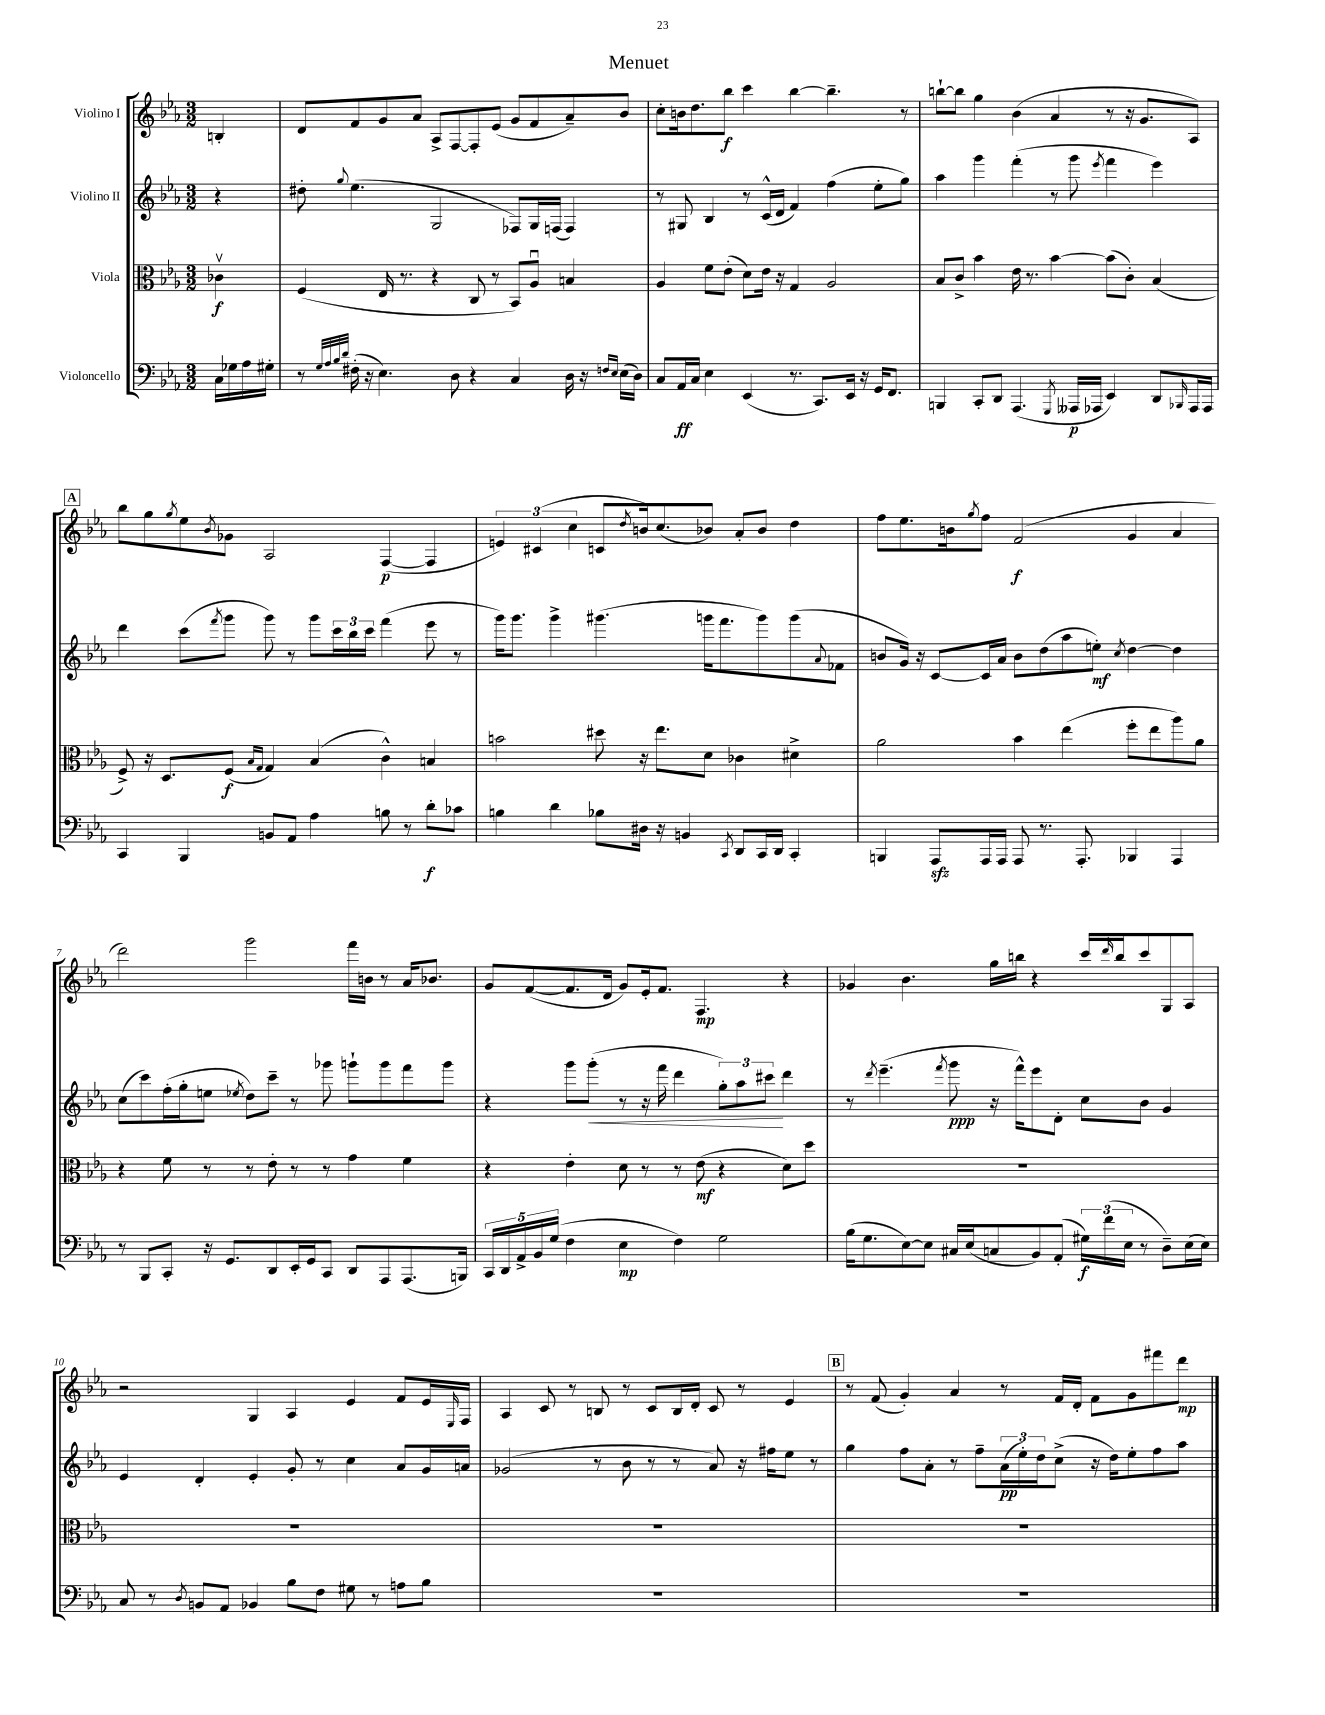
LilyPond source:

\header { title = "Menuet" }
<<
\new StaffGroup <<
\new Staff = "s0" \with { instrumentName = "Violino I" } {
    \clef treble \key ees \major \numericTimeSignature \time 3/2 \partial 4
    b4-. |
    d'8 f'8 g'8 aes'8 aes8-> f8~ f8-. ees'8( g'8 f'8 aes'8--) bes'8 |
    c''8-. b'16 d''8. bes''8\f c'''4 bes''4~ bes''4.-- r8 |
    b''8~-! b''8 g''4 bes'4( aes'4 r8 r16 g'8. aes8) |
    \mark \markup { \box "A" } bes''8 g''8 \acciaccatura { g''8 } ees''8 \acciaccatura { bes'8 } ges'8 aes2 f4~\p( f4 |
    \tuplet 3/2 { e'4) cis'4( c''4 } c'8 \acciaccatura { d''8 } b'16) c''8.( bes'8) aes'8-. bes'8 d''4 |
    f''8 ees''8. b'16 \acciaccatura { g''8 } f''8 f'2\f( g'4 aes'4 |
    d'''2) g'''2 f'''16 b'16 r8 aes'16 bes'8. |
    g'8 f'8~( f'8. d'16 g'8) ees'16-. f'8. f4.\mp r4 |
    ges'4 bes'4. g''16 b''16 r4 c'''16 \grace { d'''16 } b''16 c'''8 g8 aes8 |
    r2 g4 aes4 ees'4 f'8 ees'16 \grace { ees16 } f16 |
    aes4 c'8 r8 b8 r8 c'8 b16 d'16-. c'8 r8 ees'4 |
    \mark \markup { \box "B" } r8 f'8( g'4-.) aes'4 r8 f'16 d'16-. f'8 g'8 fis'''8 d'''8\mp \bar "|." |
}
\new Staff = "s1" \with { instrumentName = "Violino II" } {
    \clef treble \key ees \major \numericTimeSignature \time 3/2 \partial 4
    r4 |
    dis''8-. \appoggiatura { g''8 } ees''4.( g2 fes8) g16 f16( f4) |
    r8 gis8 bes4 r8 c'16-^( d'16 f'4) f''4( ees''8-. g''8) |
    aes''4 g'''4 f'''4-.( r8 g'''8 \acciaccatura { ees'''8 } f'''4 ees'''4) |
    \mark \markup { \box "A" } d'''4 c'''8( \acciaccatura { f'''8 } g'''8 g'''8) r8 g'''8 \tuplet 3/2 { c'''16 bes''16 c'''16 } f'''4( ees'''8 r8 |
    g'''16) g'''8. g'''4-> gis'''4.( g'''16 f'''8. g'''8) g'''8( \appoggiatura { aes'8 } fes'8 |
    b'8 g'16) r16 c'8~ c'16 aes'16 b'8 d''8( aes''8 e''8-.\mf) \acciaccatura { c''8 } d''4~ d''4 |
    c''8( c'''8) f''16-.( g''16-. e''8 \acciaccatura { ees''8 } d''8) c'''8-- r8 ges'''8 g'''8-! g'''8 f'''8 g'''8 |
    r4 g'''8 g'''8-.\<( r8 r16 f'''16 d'''4 \tuplet 3/2 { g''8-.) aes''8 cis'''8\! } d'''4 |
    r8 \acciaccatura { d'''8 } ees'''4.--( \acciaccatura { f'''8 } g'''8\ppp r16 f'''16-^) ees'''8 d'8-. c''8 bes'8 g'4 |
    ees'4 d'4-. ees'4-. g'8-. r8 c''4 aes'8 g'16 a'16 |
    ges'2( r8 bes'8 r8 r8 aes'8) r16 fis''16 ees''8 r8 |
    \mark \markup { \box "B" } g''4 f''8 aes'8-. r8 f''8-- \tuplet 3/2 { aes'16\pp( ees''16-.) d''16 } c''8->( r16 d''16) ees''8-. f''8 aes''8 \bar "|." |
}
\new Staff = "s2" \with { instrumentName = "Viola" } {
    \clef alto \key ees \major \numericTimeSignature \time 3/2 \partial 4
    ces'4\upbow\f |
    f4( ees16 r8. r4 c8 r8 bes,8) aes8\downbow b4 |
    aes4 f'8 ees'8-.( d'8) ees'16 r16 g4 aes2 |
    bes8 c'8-> bes'4 ees'16 r8. bes'4~ bes'8( c'8-.) bes4( |
    \mark \markup { \box "A" } f8->) r16 d8. f8\f( \grace { bes16 g16 } g4) bes4( c'4-^) b4 |
    b'2 dis''8 r16 ees''8. d'8 ces'4 dis'4-> |
    aes'2 bes'4 ees''4( f''8-. ees''8 aes''8) aes'8 |
    r4 f'8 r8 r8 ees'8-. r8 r8 g'4 f'4 |
    r4 ees'4-. d'8 r8 r8 ees'8\mf( r4 d'8) d''8 |
    R1. |
    R1. |
    R1. |
    \mark \markup { \box "B" } R1. \bar "|." |
}
\new Staff = "s3" \with { instrumentName = "Violoncello" } {
    \clef bass \key ees \major \numericTimeSignature \time 3/2 \partial 4
    c16 ges16 aes16 gis16-. |
    r8 \grace { g32 aes32 bes32 d'32 } fis16-.( r16 ees4.) d8 r4 c4 d16 r16 \grace { f16 ees16 } ees16( d16) |
    c8 aes,16\ff c16 ees4 ees,4( r8. c,8.) ees,16 r16 g,16 f,8. |
    b,,4 c,8-. d,8 aes,,4.( \acciaccatura { g,,8 } aeses,,16\p aes,,16 ees,4) d,8 \grace { bes,,16 } aes,,16 aes,,16 |
    \mark \markup { \box "A" } c,4 bes,,4 b,8 aes,8 aes4 b8 r8 d'8-.\f ces'8 |
    b4 d'4 bes8 dis16 r16 b,4 \acciaccatura { c,8 } d,8 c,16 d,16 c,4-. |
    b,,4 aes,,8\sfz aes,,16 aes,,16 aes,,8 r8. aes,,8.-. bes,,4 aes,,4 |
    r8 bes,,8 c,8-. r16 g,8. d,8 ees,16-. g,16 c,8 d,8 aes,,8 aes,,8.( b,,16) |
    \tuplet 5/4 { c,16 d,16 aes,16-> bes,16 g16( } f4 ees4\mp f4) g2 |
    bes16( g8. ees8~) ees8 cis16 ees16( c8 bes,8) aes,8-.( \tuplet 3/2 { gis16\f) f'16( ees16 } r8 d8--) ees16( ees16) |
    c8 r8 \acciaccatura { d8 } b,8 aes,8 bes,4 bes8 f8 gis8 r8 a8 bes8 |
    R1. |
    \mark \markup { \box "B" } R1. \bar "|." |
}
>>
>>
